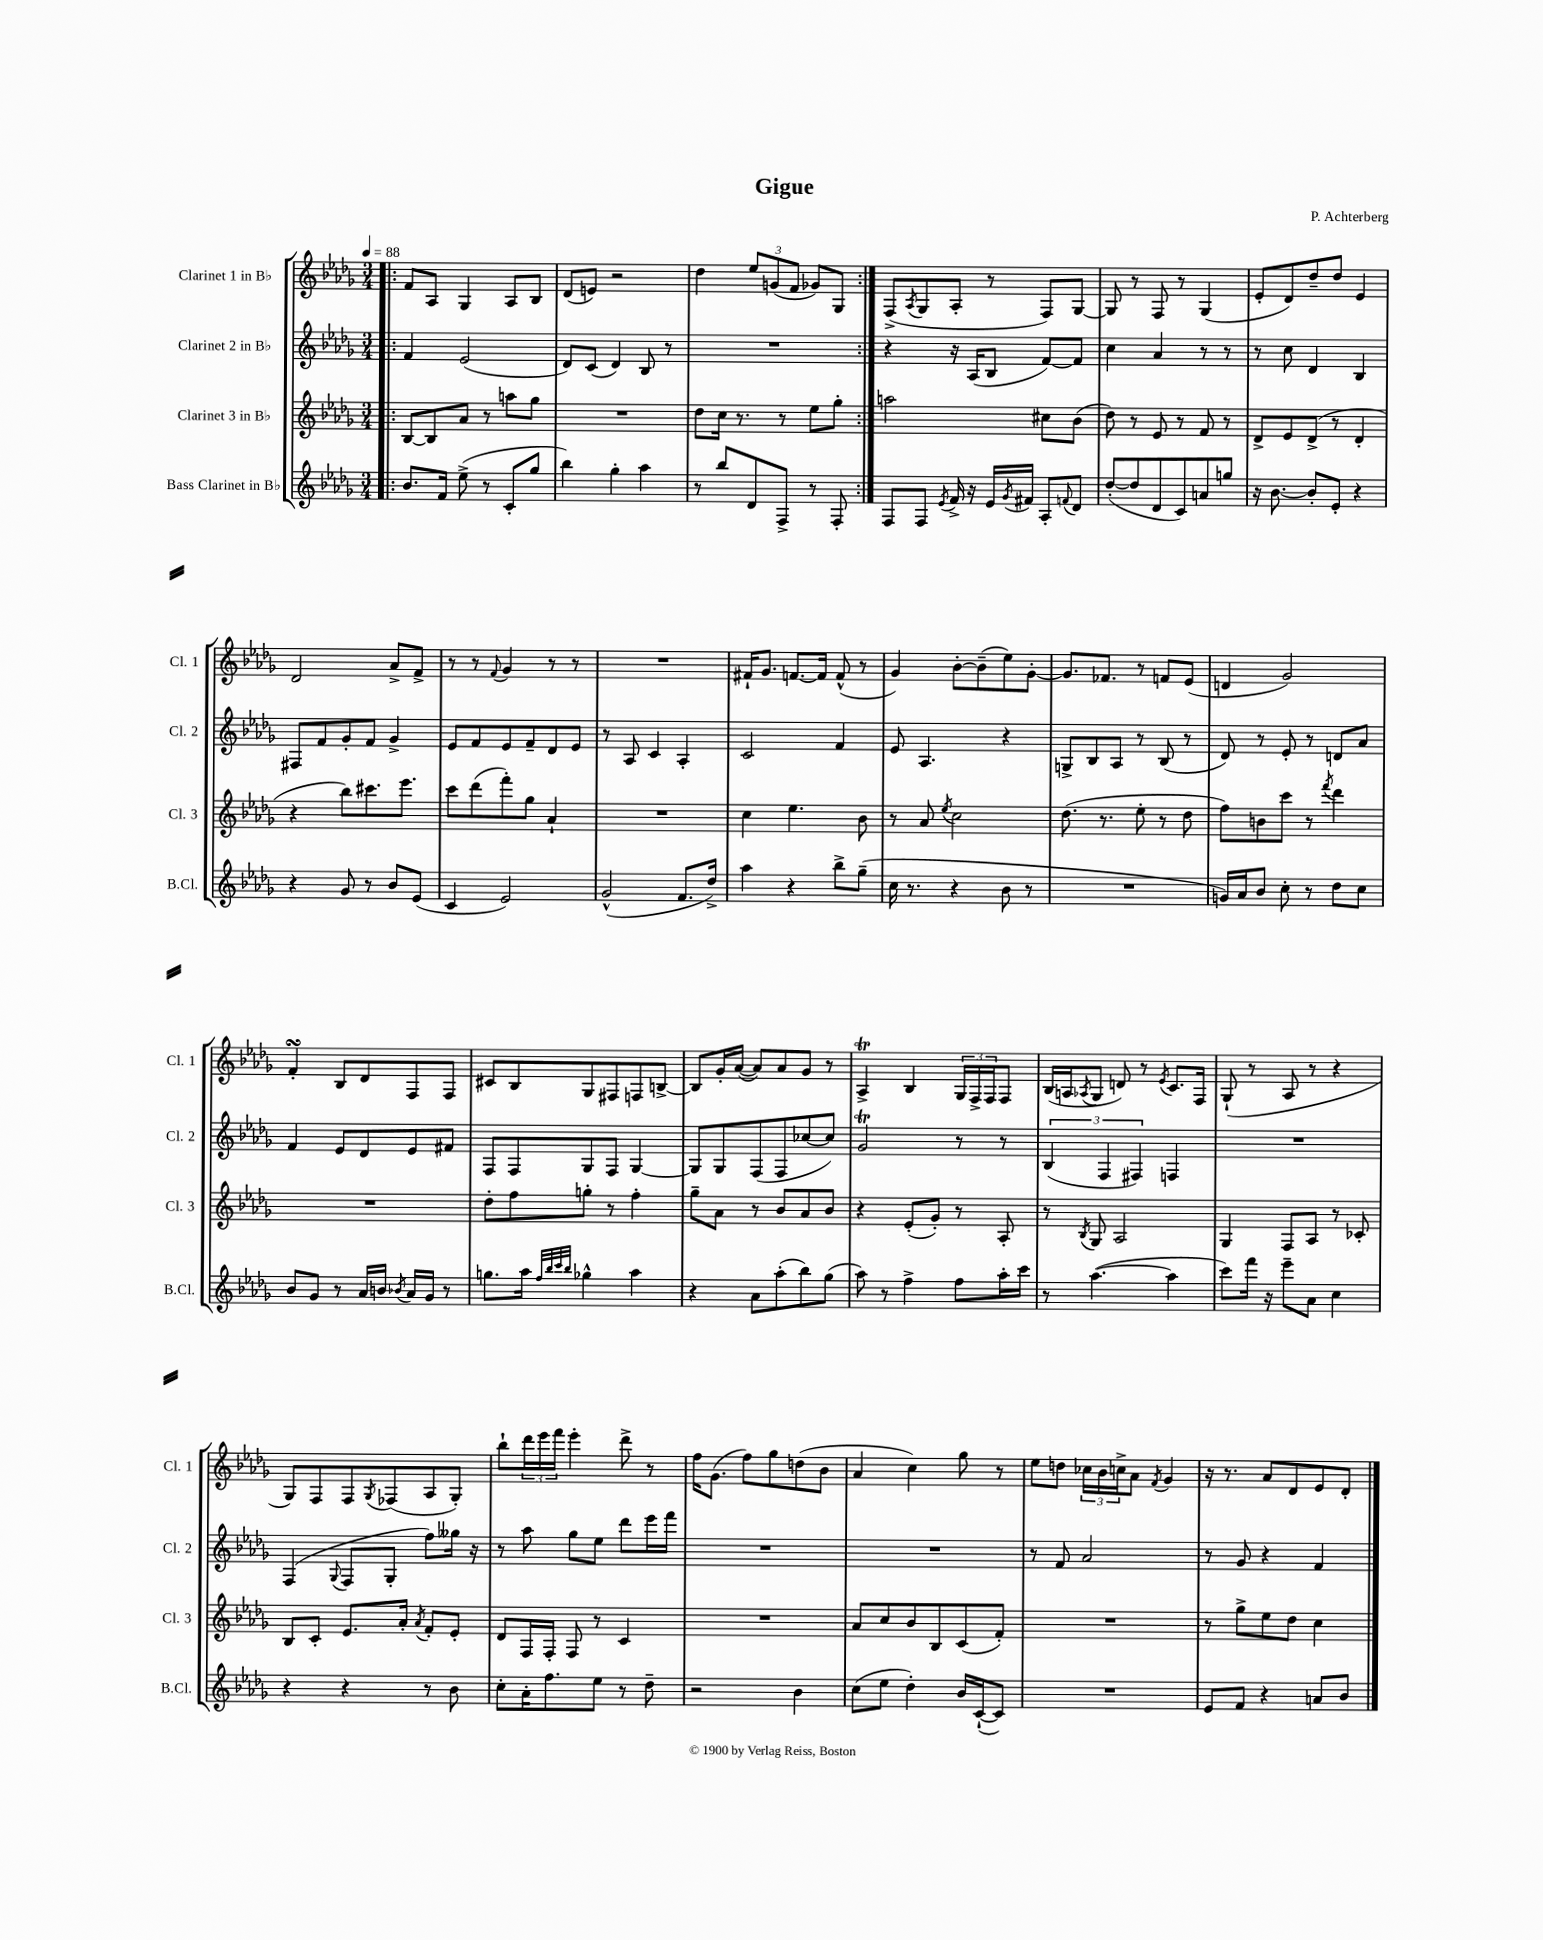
\header { title = "Gigue" composer = "P. Achterberg" }
<<
\new StaffGroup <<
\new Staff = "s0" \with { instrumentName = "Clarinet 1 in Bb" shortInstrumentName = "Cl. 1" } {
    \clef treble \key des \major \numericTimeSignature \time 3/4 \tempo 4 = 88
    \repeat volta 2 { \bar ".|:" f'8 aes8 ges4 aes8 bes8 |
    des'8( e'8) r2 |
    des''4 \tuplet 3/2 { ees''8 g'8( f'8 } ges'8) ges8 | }
    f8->( \acciaccatura { aes8 } ges8 aes8-. r8 f8) ges8~ |
    ges8 r8 f8 r8 ges4( |
    ees'8-. des'8) des''8-- des''8 ees'4 |
    des'2 aes'8-> f'8-> |
    r8 r8 \appoggiatura { f'8 } ges'4 r8 r8 |
    R2. |
    fis'16-! ges'8. f'8.~ f'16 f'8-^( r8 |
    ges'4) bes'8~-. bes'8--( ees''8) ges'8~-. |
    ges'8. fes'8. r8 f'8 ees'8( |
    d'4 ges'2) |
    f'4-.\turn bes8 des'8 f8 f8 |
    cis'8 bes8 ges8 fis8 f8 b8~-> |
    b8 ges'16-. aes'16~( aes'8) aes'8 ges'8 r8 |
    aes4->\trill bes4 \tuplet 3/2 { ges16 f16-> f16 } f8 |
    bes16( a16 \acciaccatura { aes8 } ges8 d'8) r8 \acciaccatura { ees'8 } c'8. f16 |
    ges8-!( r8 aes8 r8 r4 |
    ges8) f8 f8 \acciaccatura { ges8 } fes8( aes8 ges8-.) |
    bes''8-! \tuplet 3/2 { des'''16 ees'''16 f'''16 } ees'''4-. des'''8-> r8 |
    f''16 ges'8.( f''8) ges''8 d''8( bes'8 |
    aes'4 c''4) ges''8 r8 |
    ees''8 d''8 \tuplet 3/2 { ces''16 bes'16 c''16-> } aes'8 \acciaccatura { f'8 } ges'4 |
    r16 r8. aes'8 des'8 ees'8 des'8-. \bar "|." |
}
\new Staff = "s1" \with { instrumentName = "Clarinet 2 in Bb" shortInstrumentName = "Cl. 2" } {
    \clef treble \key des \major \numericTimeSignature \time 3/4
    \repeat volta 2 { \bar ".|:" f'4 ees'2( |
    des'8) c'8( des'4) bes8 r8 |
    R2. | }
    r4 r16 aes16( bes8 f'8~) f'8 |
    c''4 aes'4 r8 r8 |
    r8 c''8 des'4 bes4 |
    fis8 f'8 ges'8-. f'8 ges'4-> |
    ees'8 f'8 ees'8 f'8-- des'8 ees'8 |
    r8 aes8 c'4 aes4-. |
    c'2 f'4 |
    ees'8 aes4. r4 |
    g8-> bes8 aes8 r8 bes8( r8 |
    des'8) r8 ees'8-. r8 d'8 aes'8 |
    f'4 ees'8 des'8 ees'8 fis'8 |
    f8 f8 ges8 f8 ges4~ |
    ges8 ges8 f8( f8 ces''8~ ces''8) |
    ges'2\trill r8 r8 |
    \tuplet 3/2 { bes4( f4 fis4) } f4 |
    R2. |
    f4( \appoggiatura { ges8 } f8 ges8-. f''8) geses''16 r16 |
    r8 aes''8 ges''8 ees''8 des'''8 ees'''16 f'''16 |
    R2. |
    R2. |
    r8 f'8 aes'2 |
    r8 ges'8 r4 f'4 \bar "|." |
}
\new Staff = "s2" \with { instrumentName = "Clarinet 3 in Bb" shortInstrumentName = "Cl. 3" } {
    \clef treble \key des \major \numericTimeSignature \time 3/4
    \repeat volta 2 { \bar ".|:" bes8~ bes8 aes'8 r8 a''8 ges''8 |
    R2. |
    des''8 c''16 r8. r8 ees''8 ges''8-. | }
    a''2 cis''8 bes'8( |
    des''8) r8 ees'8 r8 f'8 r8 |
    des'8-> ees'8 des'8->( r8 des'4-. |
    r4 bes''8) cis'''8. ees'''8. |
    c'''8 des'''8( f'''8-.) ges''8 aes'4-! |
    R2. |
    c''4 ees''4. bes'8 |
    r8 aes'8 \acciaccatura { ees''8 } c''2 |
    des''8.( r8. ees''8-. r8 des''8 |
    f''8) b'8 c'''8 r8 \acciaccatura { f'''8 } des'''4 |
    R2. |
    des''8-. f''8 g''8-. r8 f''4-. |
    ges''8-- aes'8 r8 bes'8 aes'8 bes'8 |
    r4 ees'8-.( ges'8-.) r8 aes8-. |
    r8 \acciaccatura { bes8 } ges8 aes2 |
    ges4 f8 aes8 r8 ces'8-. |
    bes8 c'8-. ees'8. aes'16-. \acciaccatura { aes'8 } f'8-. ees'8-. |
    des'8 f16 f16-. f8 r8 c'4 |
    R2. |
    aes'8 c''8 bes'8 bes8 c'8( f'8-.) |
    R2. |
    r8 ges''8-> ees''8 des''8 c''4 \bar "|." |
}
\new Staff = "s3" \with { instrumentName = "Bass Clarinet in Bb" shortInstrumentName = "B.Cl." } {
    \clef treble \key des \major \numericTimeSignature \time 3/4
    \repeat volta 2 { \bar ".|:" bes'8. f'16 ees''8->( r8 c'8-. ges''8 |
    bes''4) ges''4-. aes''4 |
    r8 bes''8 des'8 f8-> r8 f8-. | }
    f8 f8 \acciaccatura { ees'8 } f'16-> r16 ees'16 \acciaccatura { ges'8 } fis'16 aes8-. \appoggiatura { f'8 } des'8 |
    des''8~-.( des''8 des'8 c'8) a'8 g''8 |
    r16 bes'8.~ bes'8-. ees'8-. r4 |
    r4 ges'8 r8 bes'8 ees'8( |
    c'4 ees'2) |
    ges'2-^( f'8. des''16->) |
    aes''4 r4 bes''8-> ges''8--( |
    c''16 r8. r4 bes'8 r8 |
    R2. |
    g'16) aes'16 bes'8 c''8-. r8 des''8 c''8 |
    bes'8 ges'8 r8 aes'16 b'16 \acciaccatura { bes'8 } aes'16 ges'16 r8 |
    g''8. aes''16 \grace { f''32 bes''32 c'''32 bes''32 } ges''4-^ aes''4 |
    r4 aes'8 aes''8-.( bes''8) ges''8( |
    aes''8) r8 f''4-> f''8 aes''16-. c'''16 |
    r8 aes''4.~( aes''4 |
    c'''8) f'''16 r16 ees'''8-- aes'8 c''4 |
    r4 r4 r8 bes'8 |
    c''8-. aes'16-. f''8. ees''8 r8 des''8-- |
    r2 bes'4 |
    c''8( ees''8 des''4-.) bes'16 c'16~-!( c'8) |
    R2. |
    ees'8 f'8 r4 a'8 bes'8 \bar "|." |
}
>>
>>
\layout { \context { \Score \remove "Bar_number_engraver" } }
